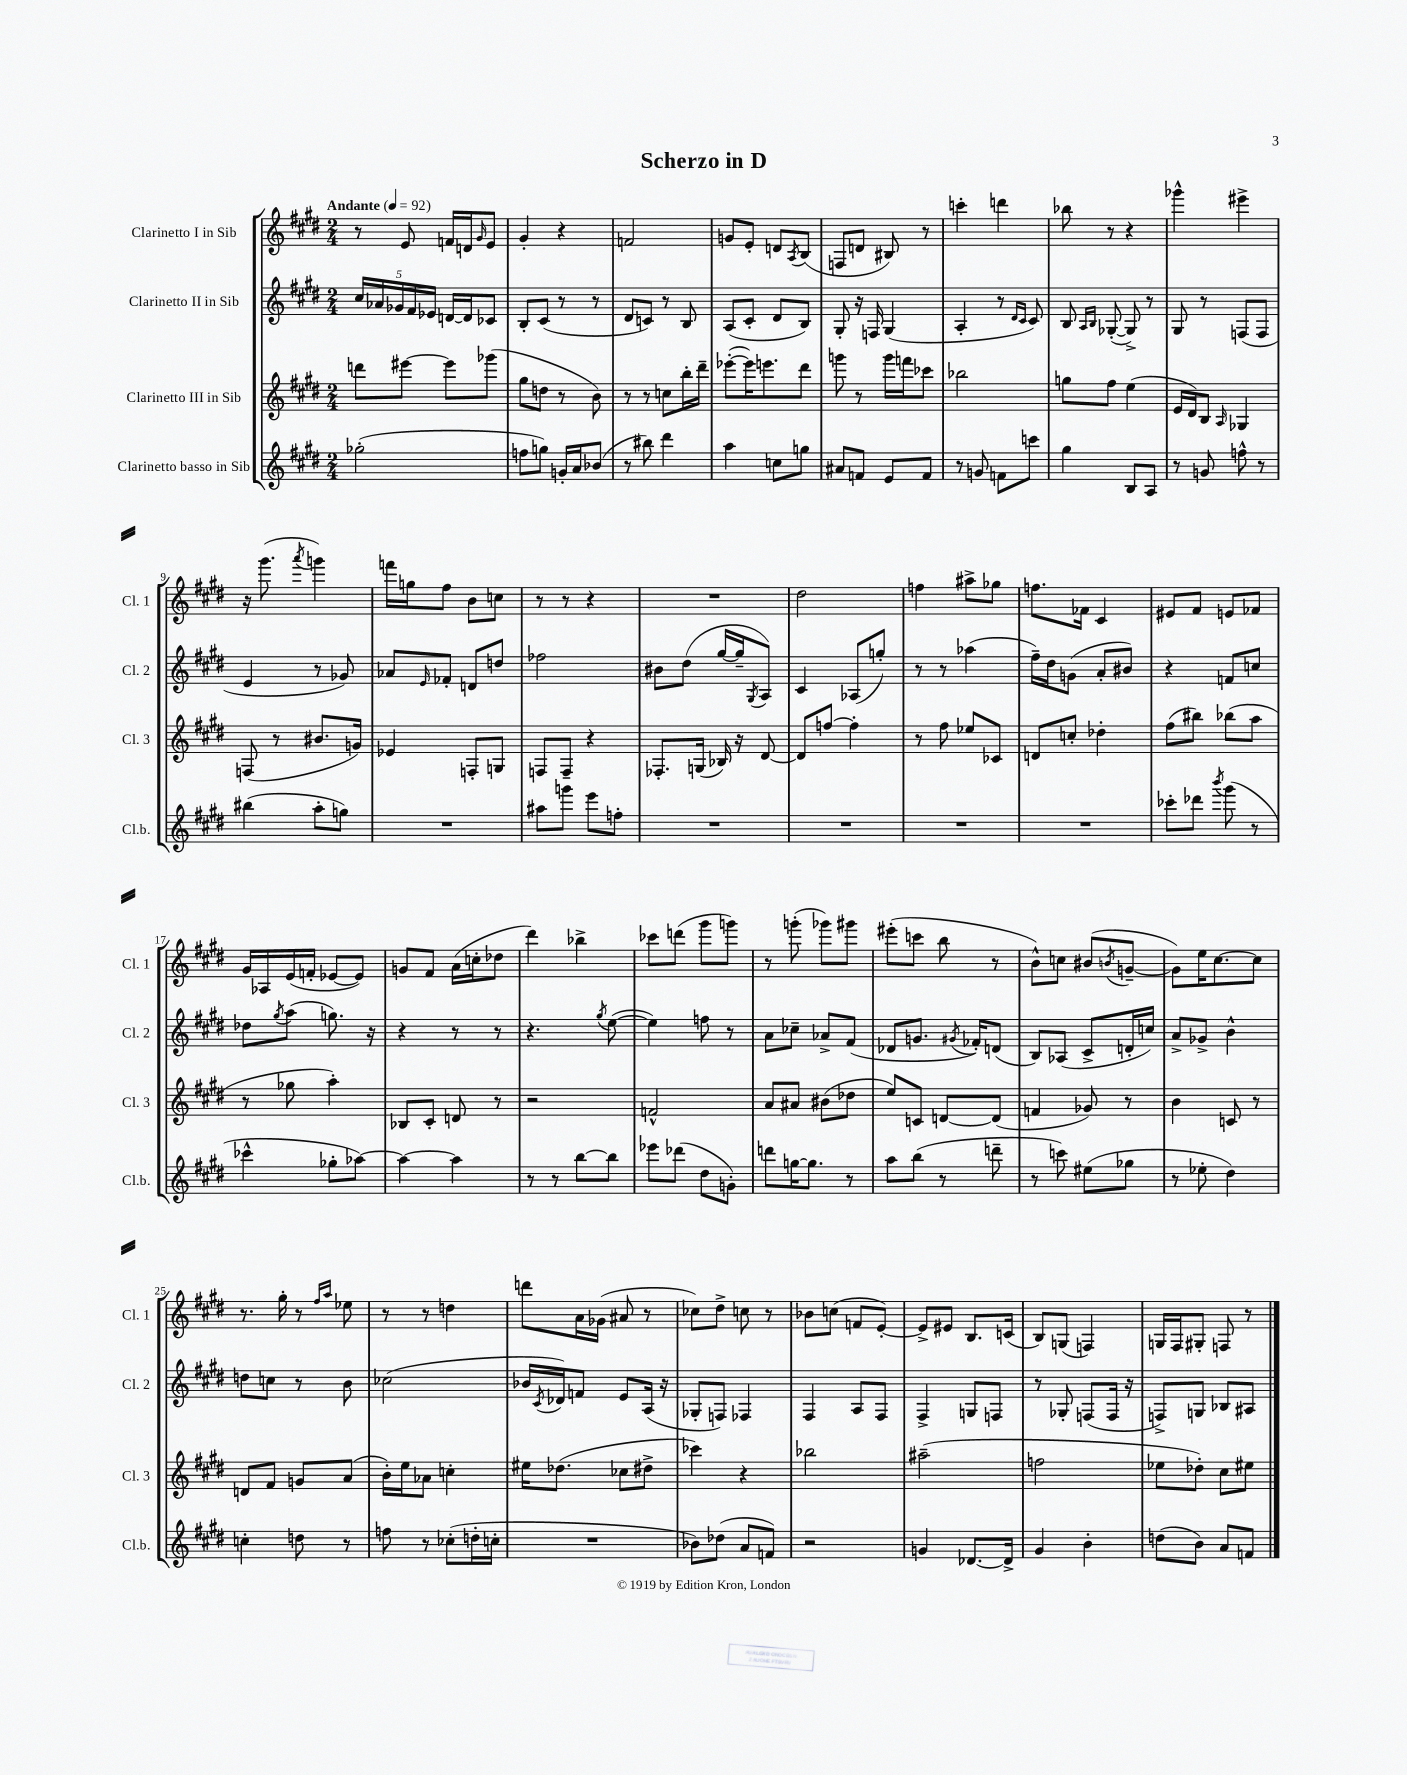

**kern	**kern	**kern	**kern
*part4	*part3	*part2	*part1
*staff4	*staff3	*staff2	*staff1
*I"Clarinetto basso in Sib	*I"Clarinetto III in Sib	*I"Clarinetto II in Sib	*I"Clarinetto I in Sib
*I'Cl.b.	*I'Cl. 3	*I'Cl. 2	*I'Cl. 1
*clefG2	*clefG2	*clefG2	*clefG2
*k[f#c#g#d#]	*k[f#c#g#d#]	*k[f#c#g#d#]	*k[f#c#g#d#]
*M2/4	*M2/4	*M2/4	*M2/4
*MM92	*MM92	*MM92	*MM92
=1	=1	=1	=1
!	!	!	!LO:TX:a:B:t=Andante
(2gg-X'\	8dddn\L	20cc#/LL	8r
.	.	20a-X/	.
.	.	20g-X/	.
.	[8eee#X\J	.	8e/
.	.	20f#/	.
.	.	20e-X/JJ	.
.	8eee#\L]	[16dn/LL	16fn/LL
.	.	16d/J]	16dn/J
.	.	.	16qqg#/
.	(8ggg-X\J	8c-X/J	8e/J
=2	=2	=2	=2
8ffn\L	8gg#\L	8B'/L	4g#'/
8ggn\J)	8ddn\J	(8c#/J	.
16gn'/LL	8r	8r	4r
16a/J	.	.	.
(8b-X/J	8b\)	8r	.
=3	=3	=3	=3
8r	8r	8d#/L	2fn/
8bb#X\)	8r	8cn/J)	.
4ddd#\	8ccn\L	8r	.
.	16bb'\L	8B/	.
.	16ddd#~\JJ	.	.
=4	=4	=4	=4
4aa\	([8eee-X'\L	(8A/L	8gn/L
.	16eee-\K])	8c#'/J	8e'/J
.	8.eeen\	.	.
8ccn\L	.	8d#/L	8dn/L
.	.	.	8qA/
8ggn\J	8ddd#\J	8B/J)	(8B/J
=5	=5	=5	=5
8a#X/L	8gggn\	8G#'/	8Fn/L
8fn/J	8r	16r	8dn/J
.	.	16Fn/	.
8e/L	16ggg\LL	(4G#/	8B#X/)
.	16fffn\J	.	.
8f/J	8ccc-X\J	.	8r
=6	=6	=6	=6
8r	2bb-X\	4A'/	4cccn'\
8gn/	.	.	.
8fn\L	.	8r	4dddn\
.	.	16qqd#/LL	.
.	.	16qqc#/JJ	.
8cccn\J	.	8c#/)	.
=7	=7	=7	=7
4gg#\	8ggn\L	8B/	8bb-X\
.	.	16qqA/LL	.
.	.	16qqB/JJ	.
.	8ff#\J	([8G-X'/	8r
8B/L	(4ee\	8G-^/])	4r
8A/J	.	8r	.
=8	=8	=8	=8
8r	16e/LL	8G#/	4ggg-X^^\
.	16d#/J)	.	.
8gn/	8B/J	8r	.
.	16qqA/	.	.
8ffn^^\	4G-X/	(8Fn/L	4eee#X^\
8r	.	8F/J	.
!!LO:LB:g=z
=9	=9	=9	=9
(4bb#X\	(8Fn/	4e/	16r
.	.	.	(8.ggg#\
.	8r	.	.
.	.	.	8qaaa/
8aa'\L	8.b#X/L	8r	4gggn\)
8ggn\J)	.	8g-X/)	.
.	16gn/Jk)	.	.
=10	=10	=10	=10
2r	4e-X/	8a-X/L	16fffn\LL
.	.	.	16ggn\J
.	.	16qqe/	.
.	.	8f-X'/J	8ff#\J
.	8Fn'/L	8dn/L	8b\L
.	8Gn/J	8ddn/J	8ccn\J
=11	=11	=11	=11
8aa#X\L	8Fn/L	2ff-X\	8r
8gggn\J	8F~/J	.	8r
8eee\L	4r	.	4r
8ffn'\J	.	.	.
=12	=12	=12	=12
2r	8.F-X'/L	8b#X\L	2r
.	.	(8dd#\J	.
.	(16Gn/Jk	.	.
.	16B-X/)	[16gg#/LL	.
.	16r	16gg#~/J]	.
.	.	8qG#/	.
.	[8d#/	8A/J)	.
=13	=13	=13	=13
2r	8d#/L]	4c#/	2dd#\
.	[8ffn/J	.	.
.	4ff'\]	(8A-X/L	.
.	.	8ggn'/J)	.
=14	=14	=14	=14
2r	8r	8r	4ffn\
.	8ff#\	8r	.
.	8ee-X/L	(4aa-X\	8aa#X^\L
.	8c-X/J	.	8gg-X\J
=15	=15	=15	=15
2r	8dn/L	16ff#~\LL)	8.ffn\L
.	.	16dd#\J	.
.	8ccn'/J	(8gn\J	.
.	.	.	16f-X\Jk
.	4dd-X'\	8a'/L	4c#/
.	.	8b#X/J)	.
=16	=16	=16	=16
8ccc-X'\L	(8ff#\L	4r	8e#X/L
8ddd-X\J	8bb#X\J)	.	8f#/J
8qbbb/	.	.	.
(8ggg#\	(8bb-X\L	8fn/L	8en/L
8r	8aa\J	8ccn/J	8f-X/J
!!LO:LB:g=z
=17	=17	=17	=17
4ccc-X^^\	8r	8dd-X\L	16g#/LL
.	.	.	16A-X/
.	.	8qgg#/	.
.	8gg-X\	(8aa\J	(16e/
.	.	.	16fn'/JJ
8gg-X'\L	4aa'\)	8.ggn\)	[8e-X/L
[8aa-X\J)	.	.	8e-/J])
.	.	16r	.
=18	=18	=18	=18
4aa-\_	8B-X/L	4r	8gn/L
.	8c#'/J	.	8f#/J
4aa-\]	8dn/	8r	(16a\LL
.	.	.	16ccn'\J
.	8r	8r	8dd-X\J
=19	=19	=19	=19
8r	2r	4.r	4ddd#\)
8r	.	.	.
[8bb\L	.	.	4bb-X^\
.	.	8qgg#/	.
8bb\J]	.	([8ee\	.
=20	=20	=20	=20
8eee-X\L	2fn^^/	4ee\])	8ccc-X\L
(8ddd-X\J	.	.	(8dddn\J
8dd#\L	.	8ffn\	8ggg#\L
8gn'\J)	.	8r	8gggn\J)
=21	=21	=21	=21
8dddn\L	8a/L	8a\L	8r
[16ggn\K	8a#X/J	8cc-X~\J	(8gggn'\
8.gg\J]	.	.	.
.	(8b#X\L	8a-X^/L	8ggg-X\L)
8r	8dd-X\J	(8f#/J	8ggg#X\J
=22	=22	=22	=22
8aa\L	8ee/L)	8d-X/L	(8eee#X'\L
(8bb\J	8cn/J	8.gn/J	8cccn\J
8r	[8dn/L	.	8bb\
.	.	8qg#X/	.
.	.	16f-X'/KL)	.
8dddn~\	(8d/J]	(8dn/J	8r
=23	=23	=23	=23
8r	4fn/	8B/L)	8b^^\L)
8cccn\)	.	(8A-X/J	8ccn\J
(8ee#X\L	8g-X/)	8c#^/L	(8b#X/L
.	.	.	8qbn/
8gg-X\J	8r	16dn'/L	[8gn~/J
.	.	16ccn/JJ)	.
=24	=24	=24	=24
8r	4b\	8a^/L	8g\L])
8ee-X'\	.	8g-X^/J	16ee\K
.	.	.	[8.cc#\
4dd#\)	8cn/	4b^^\	.
.	8r	.	8cc#\J]
!!LO:LB:g=z
=25	=25	=25	=25
4ccn'\	8dn/L	8ddn\L	8.r
.	8f#/J	8ccn\J	.
.	.	.	16gg#'\
8ddn\	8gn/L	8r	8r
.	.	.	16qqff#/LL
.	.	.	16qqaa/JJ
8r	(8a/J	8b\	8ee-X\
=26	=26	=26	=26
8ffn\	16b'\LL)	(2cc-X\	8r
.	16ee\J	.	.
8r	8a-X\J	.	8r
(8cc-X'\L	4ccn'\	.	4ddn\
16ddn'\L	.	.	.
16ccn'\JJ	.	.	.
=27	=27	=27	=27
2r	16ee#X\KL	16b-X/LL	8dddn\L
.	.	8qc#/	.
.	(8.dd-X\J	16d-X/J)	.
.	.	8fn/J	16a\L
.	.	.	(16g-X\JJ
.	8cc-X\L	8e/L	8a#X/
.	8dd#X^\J	(16A/Jk	8r
.	.	16r	.
=28	=28	=28	=28
8b-X\L)	4ccc-X\)	8G-X'/L	8cc-X\L)
(8dd-X\J	.	8Fn/J)	8dd#^\J
8a/L	4r	4F-X/	8ccn\
8fn/J)	.	.	8r
=29	=29	=29	=29
2r	2bb-X\	4F#/	8b-X\L
.	.	.	(8ccn\J
.	.	8A/L	8fn/L
.	.	8F#/J	[8e'/J)
=30	=30	=30	=30
4gn/	(2aa#X~\	4F#^/	8e^/L]
.	.	.	8e#X/J
[8.d-X/L	.	8Gn/L	8.B/L
.	.	8Fn/J	.
16d-^/Jk]	.	.	(16cn/Jk
=31	=31	=31	=31
4g#/	2ffn\	8r	8B/L)
.	.	8G-X'/	(8Gn/J
4b'\	.	(8Fn/L	4Fn/)
.	.	16F/Jk	.
.	.	16r	.
=32	=32	=32	=32
(8ddn\L	8ee-X\L	8Fn^/L)	16Gn/LL
.	.	.	16F#/J
8b\J)	8dd-X'\J)	8Gn/J	8G#X'/J
8a/L	8cc#\L	8B-X/L	8Fn/
8fn/J	8ee#X\J	8A#X/J	8r
==	==	==	==
*-	*-	*-	*-
